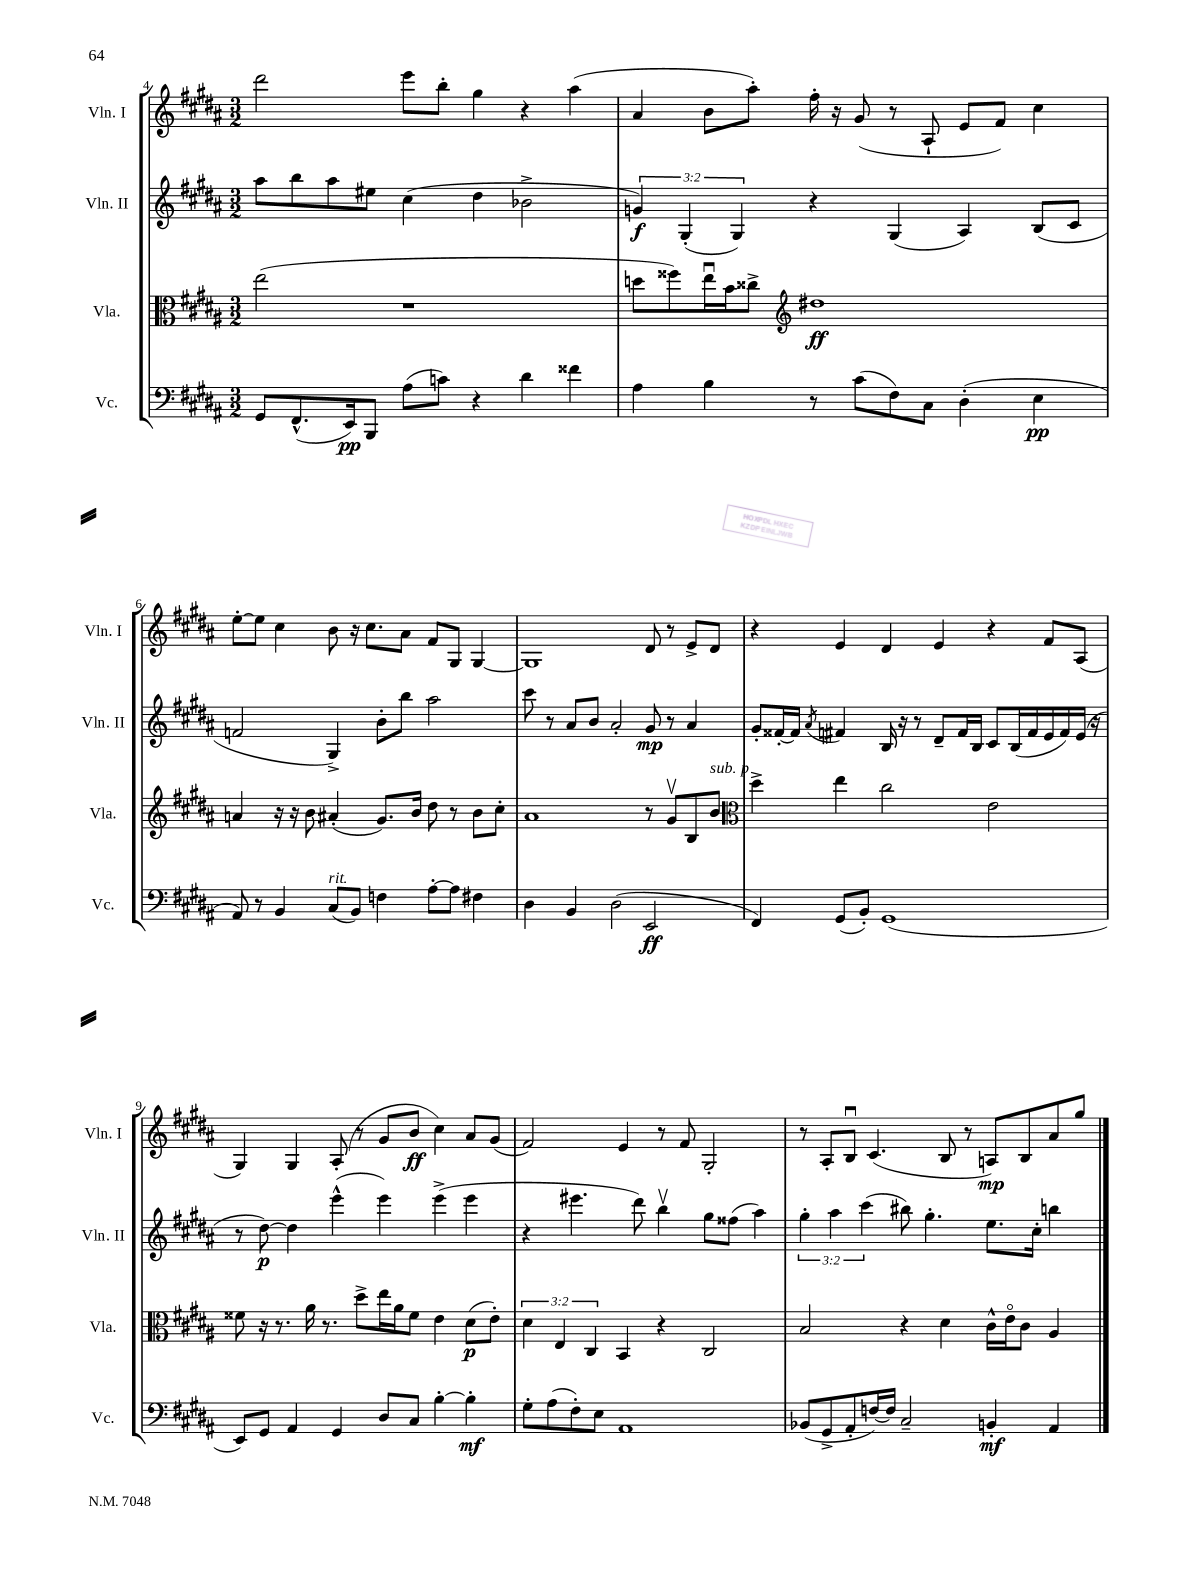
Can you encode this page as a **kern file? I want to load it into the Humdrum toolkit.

**kern	**dynam	**kern	**dynam	**kern	**dynam	**kern	**dynam
*part4	*part4	*part3	*part3	*part2	*part2	*part1	*part1
*staff4	*staff4	*staff3	*staff3	*staff2	*staff2	*staff1	*staff1
*I"Vc.	*	*I"Vla.	*	*I"Vln. II	*	*I"Vln. I	*
*I'Vc.	*	*I'Vla.	*	*I'Vln. II	*	*I'Vln. I	*
*clefF4	*	*clefC3	*	*clefG2	*	*clefG2	*
*k[f#c#g#d#a#]	*	*k[f#c#g#d#a#]	*	*k[f#c#g#d#a#]	*	*k[f#c#g#d#a#]	*
*M3/2	*	*M3/2	*	*M3/2	*	*M3/2	*
=4	=4	=4	=4	=4	=4	=4	=4
8GG#/L	.	(2ee\	.	8aa#\L	.	2ddd#\	.
(8.FF#^^/	.	.	.	8bb\	.	.	.
.	.	.	.	8aa#\	.	.	.
16EE/k)	pp	.	.	.	.	.	.
8BBB/J	.	.	.	8ee#X\J	.	.	.
(8A#\L	.	1r	.	(4cc#\	.	8eee\L	.
8cn\J)	.	.	.	.	.	8bb'\J	.
4r	.	.	.	4dd#\	.	4gg#\	.
4d#\	.	.	.	2b-X^\	.	4r	.
4f##X\	.	.	.	.	.	(4aa#\	.
=5	=5	=5	=5	=5	=5	=5	=5
4A#\	.	8ddn\L	.	6gn/)	f	4a#/	.
.	.	8ff##X\)	.	.	.	.	.
.	.	.	.	(6G#'/	.	.	.
4B\	.	16eeu\L	.	.	.	8b\L	.
.	.	16b\J	.	.	.	.	.
.	.	.	.	6G#/)	.	.	.
.	.	8cc##X^\J	.	.	.	8aa#'\J)	.
*	*	*clefG2	*	*	*	*	*
8r	.	1dd#X	ff	4r	.	16ff#'\	.
.	.	.	.	.	.	16r	.
(8c#\L	.	.	.	.	.	(8g#/	.
8F#\)	.	.	.	(4G#/	.	8r	.
8C#\J	.	.	.	.	.	8A#`/	.
(4D#'\	.	.	.	4A#/)	.	8e/L	.
.	.	.	.	.	.	8f#/J)	.
4E\	pp	.	.	(8B/L	.	4cc#\	.
.	.	.	.	8c#/J	.	.	.
!!LO:LB:g=z
=6	=6	=6	=6	=6	=6	=6	=6
8AA#/)	.	4an/	.	2fn/	.	[8ee'\L	.
8r	.	.	.	.	.	8ee\J]	.
4BB/	.	16r	.	.	.	4cc#\	.
.	.	16r	.	.	.	.	.
.	.	8b\	.	.	.	.	.
!LO:TX:a:i:t=rit.	!	!	!	!	!	!	!
(8C#/L	.	(4a#X'/	.	4G#^/)	.	8b\	.
8BB/J)	.	.	.	.	.	16r	.
.	.	.	.	.	.	8.cc#\L	.
4Fn\	.	8.g#/L)	.	8b'\L	.	.	.
.	.	.	.	8bb\J	.	8a#\J	.
.	.	16b/Jk	.	.	.	.	.
[8A#'\L	.	8dd#\	.	2aa#\	.	8f#/L	.
8A#\J]	.	8r	.	.	.	8G#/J	.
4F#X\	.	8b\L	.	.	.	[4G#/	.
.	.	8cc#'\J	.	.	.	.	.
=7	=7	=7	=7	=7	=7	=7	=7
4D#\	.	1a#	.	8ccc#\	.	1G#]	.
.	.	.	.	8r	.	.	.
4BB/	.	.	.	8a#/L	.	.	.
.	.	.	.	8b/J	.	.	.
(2D#\	.	.	.	2a#'/	.	.	.
2EE/	ff	8r	.	8g#/	mp	8d#/	.
.	.	8g#v/L	.	8r	.	8r	.
.	.	8B/	.	4a#/	.	8e^/L	.
!	!	!LO:TX:a:i:t=sub. p	!	!	!	!	!
.	.	8b/J	.	.	.	8d#/J	.
=8	=8	=8	=8	=8	=8	=8	=8
*	*	*clefC3	*	*	*	*	*
4FF#/)	.	4dd#^\	.	8g#'/L	.	4r	.
.	.	.	.	[16f##X'/L	.	.	.
.	.	.	.	16f##/JJ]	.	.	.
.	.	.	.	8qa#/	.	.	.
(8GG#/L	.	4ee\	.	4f#X/	.	4e/	.
8BB'/J)	.	.	.	.	.	.	.
(1GG#	.	2cc#\	.	16B/	.	4d#/	.
.	.	.	.	16r	.	.	.
.	.	.	.	8r	.	.	.
.	.	.	.	8d#~/L	.	4e/	.
.	.	.	.	16f#/L	.	.	.
.	.	.	.	16B/JJ	.	.	.
.	.	2e\	.	8c#/L	.	4r	.
.	.	.	.	(16B/L	.	.	.
.	.	.	.	16f#/	.	.	.
.	.	.	.	16e/	.	8f#/L	.
.	.	.	.	16f#/)	.	.	.
.	.	.	.	(16e/JJ	.	(8A#/J	.
.	.	.	.	16r	.	.	.
!!LO:LB:g=z
=9	=9	=9	=9	=9	=9	=9	=9
8EE/L)	.	8f##X\	.	8r	.	4G#/)	.
8GG#/J	.	16r	.	[8dd#\)	p	.	.
.	.	8.r	.	.	.	.	.
4AA#/	.	.	.	4dd#\]	.	4G#/	.
.	.	16a#\	.	.	.	.	.
.	.	8.r	.	.	.	.	.
4GG#/	.	.	.	(4eee^^\	.	(8A#'/	.
.	.	8dd#^\L	.	.	.	8r	.
8D#/L	.	16ee\L	.	4eee\)	.	8g#/L	.
.	.	16a#\J	.	.	.	.	.
8C#/J	.	8f##\J	.	.	.	8b/J	ff
[4B'\	.	4e\	.	(4eee^\	.	4cc#\)	.
4B'\]	mf	(8d#\L	p	4eee\	.	8a#/L	.
.	.	8e'\J)	.	.	.	(8g#/J	.
=10	=10	=10	=10	=10	=10	=10	=10
8G#'\L	.	6d#\	.	4r	.	2f#/)	.
(8A#\	.	.	.	.	.	.	.
.	.	6E/	.	.	.	.	.
8F#'\)	.	.	.	4.eee#X\	.	.	.
.	.	6C#/	.	.	.	.	.
8E\J	.	.	.	.	.	.	.
1AA#	.	4BB/	.	.	.	4e/	.
.	.	.	.	8ddd#\)	.	.	.
.	.	4r	.	4bbv\	.	8r	.
.	.	.	.	.	.	8f#/	.
.	.	2C#/	.	8gg#\L	.	2G#'/	.
.	.	.	.	(8ff##X\J	.	.	.
.	.	.	.	4aa#\)	.	.	.
=11	=11	=11	=11	=11	=11	=11	=11
(8BB-X/L	.	2B/	.	6gg#'\	.	8r	.
8GG#^/	.	.	.	.	.	8A#'/L	.
.	.	.	.	6aa#\	.	.	.
8AA#'/	.	.	.	.	.	8Bu/J	.
.	.	.	.	(6ccc#\	.	.	.
[16Fn/L)	.	.	.	.	.	(4.c#/	.
16F/JJ]	.	.	.	.	.	.	.
2C#~/	.	4r	.	8bb#X\)	.	.	.
.	.	.	.	4.gg#'\	.	.	.
.	.	4d#\	.	.	.	8B/	.
.	.	.	.	.	.	8r	.
4BBn'/	mf	16c#^^\LL	.	8.ee\L	.	8An/L)	mp
.	.	16e\J	.	.	.	.	.
.	.	8c#\J	.	.	.	8B/	.
.	.	.	.	16cc#'\Jk	.	.	.
4AA#/	.	4A#/	.	4bbn\	.	8a#/	.
.	.	.	.	.	.	8gg#/J	.
==	==	==	==	==	==	==	==
*-	*-	*-	*-	*-	*-	*-	*-
